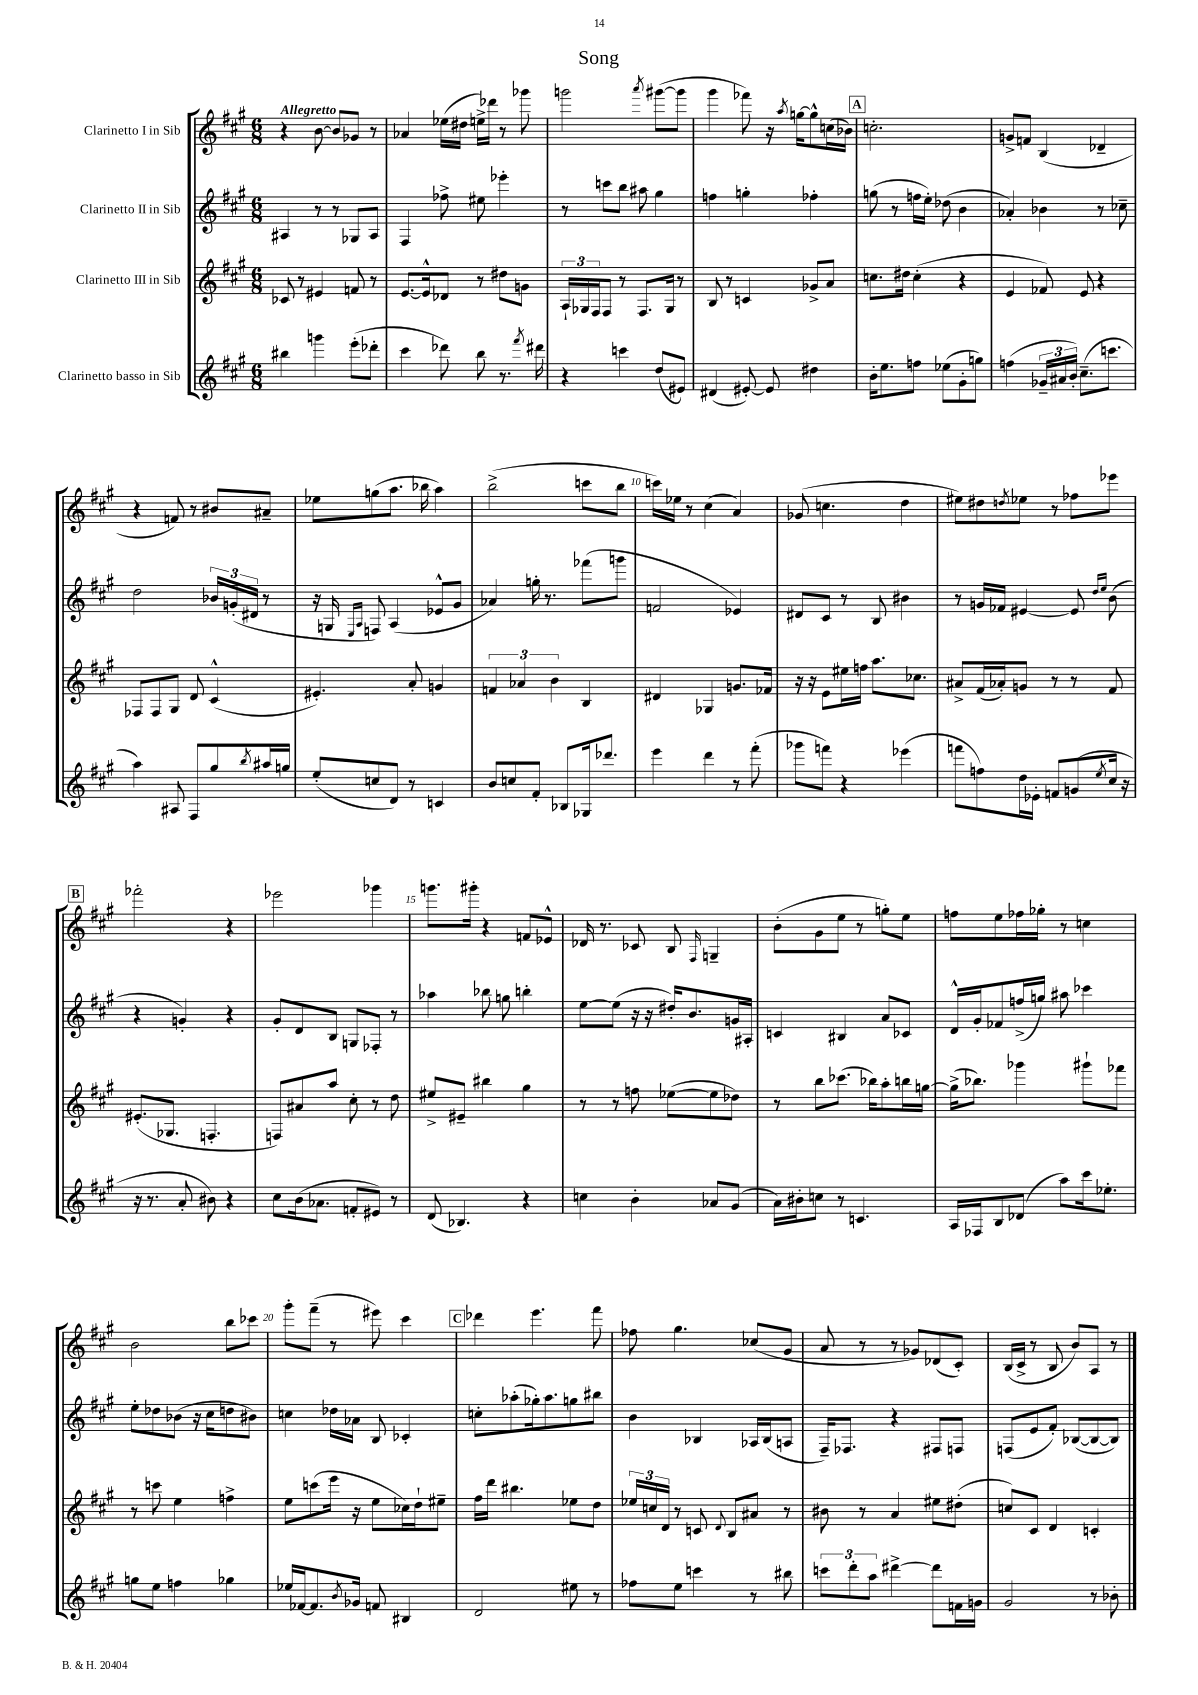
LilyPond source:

\header { title = "Song" }
<<
\new StaffGroup <<
\new Staff = "s0" \with { instrumentName = "Clarinetto I in Sib" } {
    \clef treble \key a \major \numericTimeSignature \time 6/8 \tempo "Allegretto"
    r4 b'8~ b'8 ges'8 r8 |
    aes'4 ees''16( dis''16 e''16->) des'''16 r8 ges'''8 |
    g'''2 \acciaccatura { a'''8 } gis'''8~( gis'''8 |
    gis'''4 fes'''8) r16 \acciaccatura { a''8 } g''16~ g''8-^ c''16( bes'16) |
    \mark \markup { \box "A" } c''2.-. |
    g'8-> f'8 b4( des'4-- |
    r4 f'8) r8 bis'8 ais'8-- |
    ees''8 g''8( a''8. bes''16 a''4) |
    b''2->( c'''8 b''8 |
    c'''16) ees''16 r8 cis''4( a'4) |
    ges'8( c''4. d''4 |
    eis''8) dis''8 \acciaccatura { d''8 } ees''8 r8 fes''8 ees'''8 |
    \mark \markup { \box "B" } fes'''2-. r4 |
    ees'''2 ges'''4 |
    g'''8. gis'''16-. r4 f'8 ees'8-^ |
    des'16 r8. ces'8 b8 \grace { fis16 } g4-- |
    b'8-.( gis'8 e''8 r8 g''8-.) e''8 |
    f''8 e''8 fes''16 ges''16-. r8 c''4 |
    b'2 b''8 ces'''8 |
    gis'''8-. fis'''8--( r8 eis'''8) cis'''4 |
    \mark \markup { \box "C" } des'''4 e'''4. fis'''8 |
    fes''8 gis''4. ces''8( gis'8 |
    a'8 r8 r8 ges'8) des'8( cis'8-.) |
    b16( cis'16-> r8 b8 b'8) a8 r8 \bar "|." |
}
\new Staff = "s1" \with { instrumentName = "Clarinetto II in Sib" } {
    \clef treble \key a \major \numericTimeSignature \time 6/8
    ais4 r8 r8 ges8 ais8 |
    fis4 fes''8-> eis''8 ees'''4-. |
    r8 c'''8 b''8 ais''8 gis''4 |
    f''4 g''4-. fes''4-. |
    \mark \markup { \box "A" } g''8( r8 f''16 e''16-.) des''8( b'4 |
    aes'4-.) bes'4 r8 ces''8-- |
    d''2 \tuplet 3/2 { bes'16 g'16-.( dis'16 } r8 |
    r16 g16 \grace { e16 a16 } f8) a4( ees'8-^ gis'8 |
    aes'4) g''16-. r8. fes'''8( g'''8 |
    f'2 ees'4) |
    dis'8 cis'8 r8 b8 bis'4 |
    r8 g'16 fes'16 eis'4~ eis'8 \grace { d''16 e''16 } b'8( |
    \mark \markup { \box "B" } r4 g'4-.) r4 |
    gis'8-. d'8 b8 g8 fes8-. r8 |
    aes''4 bes''8 g''8 b''4-. |
    e''8~ e''8( r16 r16 dis''16-.) b'8. g'16 ais16-. |
    c'4 bis4 a'8 ces'8 |
    d'16-^ gis'16-. fes'8 f''16->( g''16) ais''8 ces'''4 |
    e''8-. des''8 bes'8( r16 cis''16 d''8 bis'8) |
    c''4 des''16 aes'16 b8 ces'4-. |
    \mark \markup { \box "C" } c''8-. aes''8-.( ges''16-.) aes''8. g''8 bis''8 |
    b'4 bes4 aes16 bes16( a8 |
    fis16--) fes8. r4 fis8 f8 |
    f8( e'8 fis'8-.) bes8~( bes8~ bes8) \bar "|." |
}
\new Staff = "s2" \with { instrumentName = "Clarinetto III in Sib" } {
    \clef treble \key a \major \numericTimeSignature \time 6/8
    ces'8 r8 eis'4 f'8 r8 |
    e'8.~ e'16-^ des'8 r8 dis''8 g'8 |
    \tuplet 3/2 { a16-! ges16 fis16 } fis8 r8 fis8. ges16 r8 |
    b8 r8 c'4 ges'8-> a'8 |
    \mark \markup { \box "A" } c''8. dis''16 c''4-.( r4 |
    e'4 fes'8) e'8 r4 |
    fes8 fes8 gis8 d'8 cis'4-^( |
    eis'4.-.) a'8-. g'4 |
    \tuplet 3/2 { f'4 aes'4 b'4 } b4 |
    dis'4 ges4 g'8. fes'16 |
    r16 r16 e'8 eis''16 f''16 a''8. ces''8. |
    ais'8-> fis'16( aes'16-.) g'8 r8 r8 fis'8 |
    \mark \markup { \box "B" } eis'8.-.( ges8. f4.-. |
    f8) ais'8 a''8 cis''8-. r8 d''8 |
    eis''8-> eis'8-- bis''4 gis''4 |
    r8 r8 f''8 ees''8~( ees''8 des''8) |
    r8 b''8 ces'''8.( bes''16) a''8-. b''16 g''16~ |
    g''16->( bes''8.) ges'''4 gis'''8-! fes'''8 |
    r8 c'''8 e''4 f''4-> |
    e''8 c'''8( e'''16 r16 e''8 ces''16) d''16-! eis''8-- |
    \mark \markup { \box "C" } fis''16 d'''16 bis''4. ees''8 d''8 |
    \tuplet 3/2 { ees''16 c''16 d'16 } r8 c'8 \appoggiatura { d'8 } b8 ais'8 r8 |
    bis'8 r8 a'4 eis''8 dis''8-.( |
    c''8) cis'8 d'4 c'4-. \bar "|." |
}
\new Staff = "s3" \with { instrumentName = "Clarinetto basso in Sib" } {
    \clef treble \key a \major \numericTimeSignature \time 6/8
    bis''4 g'''4 e'''8-.( des'''8-. |
    cis'''4 des'''8) b''8 r8. \acciaccatura { fis'''8 } dis'''16 |
    r4 c'''4 d''8( eis'8) |
    dis'4( eis'8~-.) eis'8 dis''4 |
    \mark \markup { \box "A" } b'16-. e''8. f''8 ees''8( gis'8-. g''8) |
    f''4( \tuplet 3/2 { ges'16-- ais'16 b'16-.) } cis''8.--( c'''8. |
    a''4) ais8 fis8 gis''8 \acciaccatura { b''8 } ais''16 g''16 |
    e''8-.( c''8 d'8) r8 c'4 |
    b'8 c''8 fis'8-. bes8 ges16 des'''8. |
    e'''4 d'''4 r8 fis'''8-.( |
    ges'''8 f'''8) r4 ees'''4( |
    f'''8 f''8) d''16 ees'16-. f'8 g'8( \acciaccatura { e''8 } cis''16 r16 |
    \mark \markup { \box "B" } r16 r8. a'8-. bis'8) r4 |
    cis''8 b'16( aes'8. f'8-. eis'8) r8 |
    d'8( bes4.) r4 |
    c''4 b'4-. aes'8 gis'8( |
    a'16) bis'16-. c''8 r8 c'4. |
    a16 fes16 b8 des'8( a''8) cis'''16 ees''8.-. |
    g''8 e''8 f''4 ges''4 |
    ees''16 fes'16~ fes'8. \acciaccatura { b'8 } ges'16 f'8 bis4 |
    \mark \markup { \box "C" } d'2 eis''8 r8 |
    fes''8 e''8 c'''4 r8 bis''8 |
    \tuplet 3/2 { c'''8 d'''8-. a''8 } dis'''4~-> dis'''8 f'16 g'16 |
    gis'2 r8 bes'8-. \bar "|." |
}
>>
>>
\layout { \context { \Score \override BarNumber.break-visibility = ##(#f #t #t) barNumberVisibility = #(every-nth-bar-number-visible 5) } }
